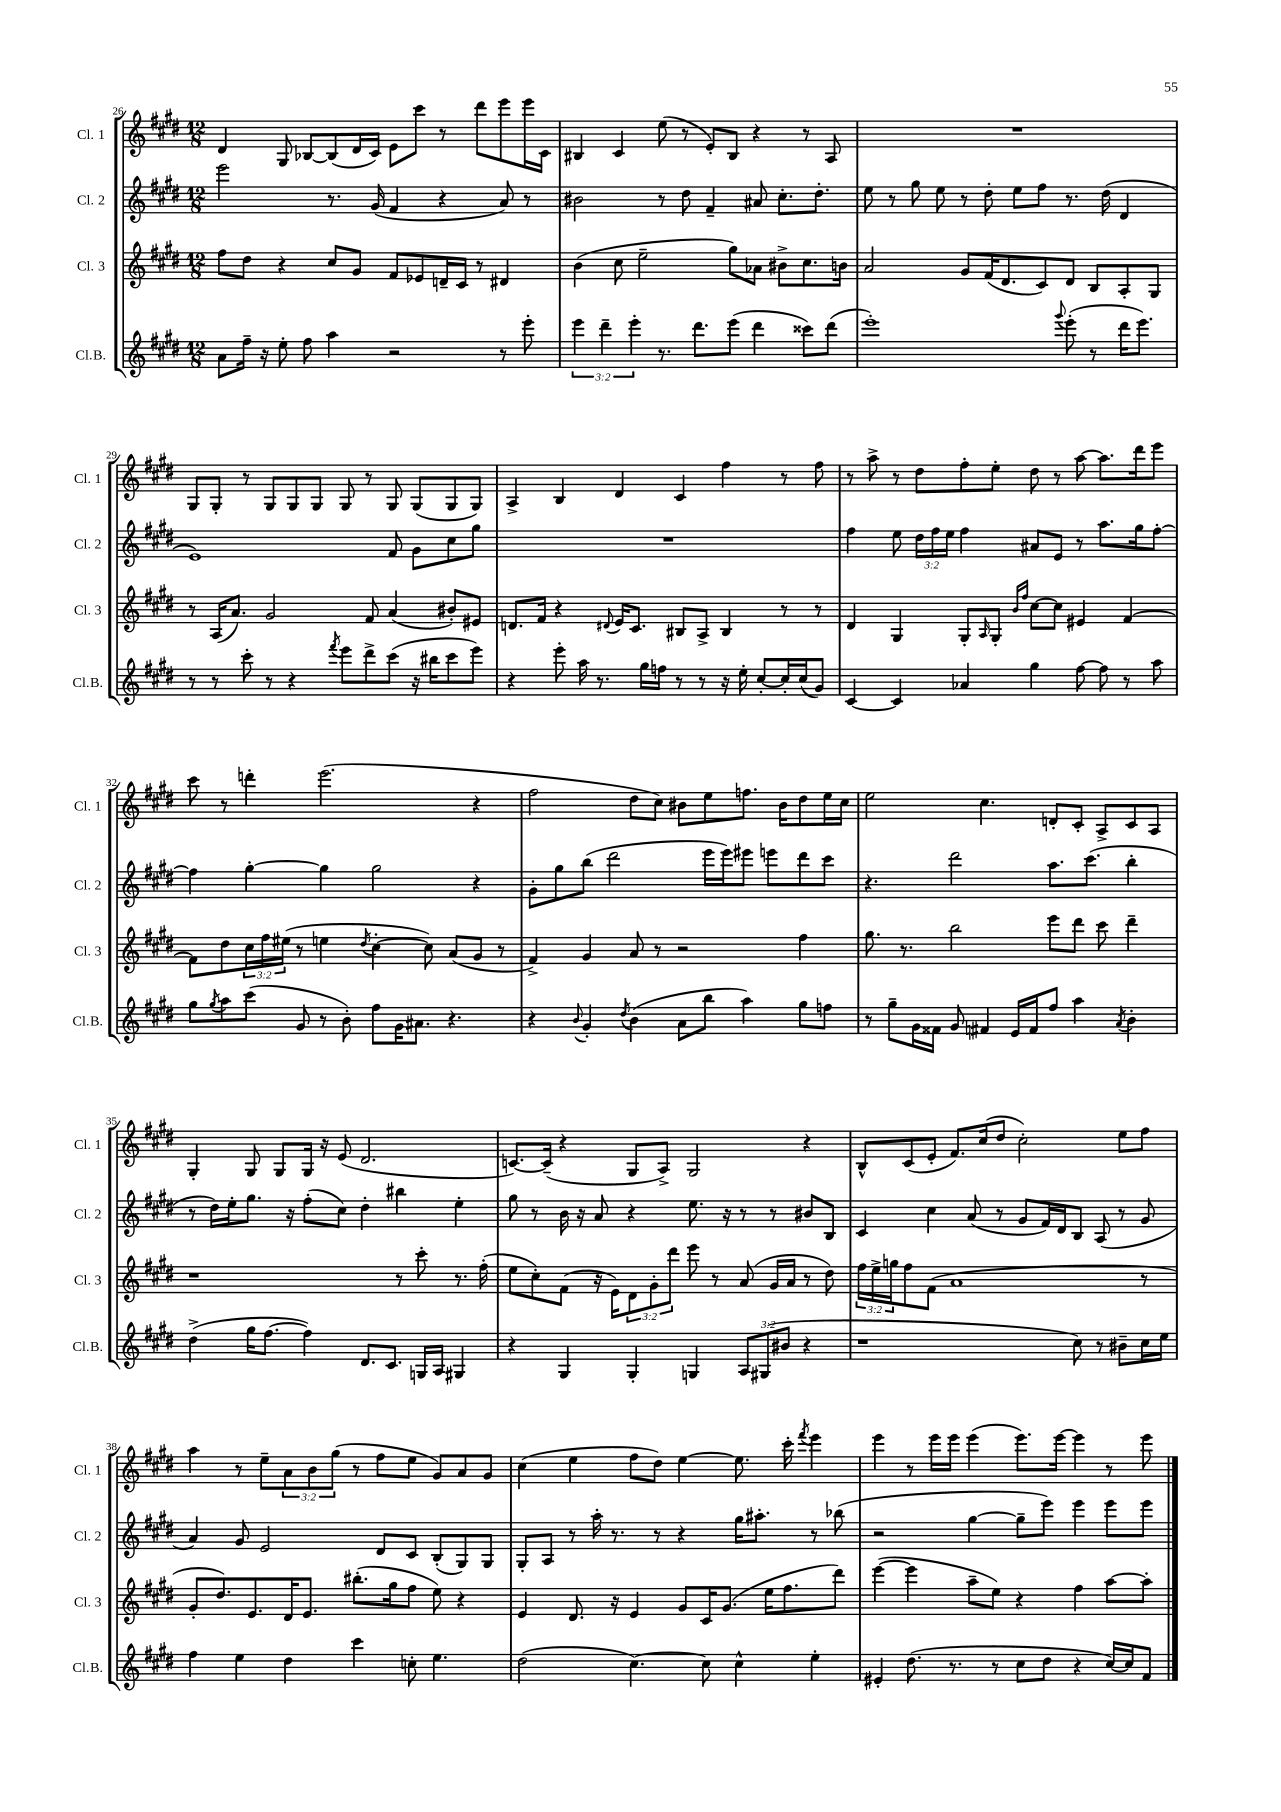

**kern	**kern	**kern	**kern
*staff4	*staff3	*staff2	*staff1
*clefG2	*clefG2	*clefG2	*clefG2
*k[f#c#g#d#]	*k[f#c#g#d#]	*k[f#c#g#d#]	*k[f#c#g#d#]
*M12/8	*M12/8	*M12/8	*M12/8
8a	8ff#	2eee	4d#
16ff#~	8dd#	.	.
16r	.	.	.
8ee'	4r	.	8G#
8ff#	.	.	[8B-
4aa	8cc#	8.r	(8B-]
.	8g#	.	16d#
.	.	(16g#	16c#)
2r	8f#	4f#	8e
.	8e-	.	8ccc#
.	16d~	4r	8r
.	16c#	.	.
.	8r	.	8ddd#
8r	4d#	8a)	8eee
8eee'	.	8r	16eee
.	.	.	16c#
=	=	=	=
6eee	(4b	2b#	4B#
6ddd#~	.	.	.
.	8cc#	.	4c#
6eee'	.	.	.
.	2ee~	.	.
8.r	.	8r	(8ee
.	.	8dd#	8r
8.ddd#	.	.	.
.	.	4f#~	8e')
(8eee	8gg#)	.	8B#
4ddd#	8a-	8a#	4r
.	8b#^	8.cc#'	.
8ccc##)	8.cc#	.	8r
.	.	8.dd#'	.
(8ddd#	.	.	8A
.	16b	.	.
=	=	=	=
1eee')	2a	8ee	1.r
.	.	8r	.
.	.	8gg#	.
.	.	8ee	.
.	8g#	8r	.
.	(16f#	8dd#'	.
.	8.d#	.	.
.	.	8ee	.
.	8c#)	8ff#	.
8qqggg#	.	.	.
(8eee'	8d#	8.r	.
8r	8B	.	.
.	.	(16dd#	.
16ddd#	8A'	4d#	.
8.eee)	.	.	.
.	8G#	.	.
=	=	=	=
8r	8r	1e)	8G#
8r	(16A	.	8G#'
.	8.a)	.	.
8ccc#'	.	.	8r
8r	2g#	.	8G#
4r	.	.	8G#
.	.	.	8G#
8qfff#	.	.	.
8eee	.	.	8G#
8ddd#^	8f#	.	8r
(8ccc#	(4a	8f#	8G#
16r	.	8g#	(8G#
16bb#	.	.	.
8ccc#	8b#')	8cc#	8G#
8eee)	8e#	8gg#	8G#)
=	=	=	=
4r	8.d	1.r	4A^
.	16f#	.	.
8eee'	4r	.	4B
16aa	.	.	.
8.r	.	.	.
.	8qqd#	.	.
.	16e	.	4d#
.	8.c#	.	.
16gg#	.	.	.
16ff	.	.	.
8r	8B#	.	4c#
8r	8A^	.	.
16r	4B#	.	4ff#
16ee'	.	.	.
[8cc#'	.	.	.
16cc#']	8r	.	8r
(16cc#	.	.	.
8g#)	8r	.	8ff#
=	=	=	=
[4c#	4d#	4ff#	8r
.	.	.	8aa^
4c#]	4G#	8ee	8r
.	.	24dd#	8dd#
.	.	24ff#	.
.	.	24ee	.
4a-	8G#'	4ff#	8ff#'
.	16qqA	.	.
.	8G#'	.	8ee'
.	16qqb	.	.
.	16qqff#	.	.
4gg#	[8cc#	8a#	8dd#
.	8cc#]	8e	8r
[8ff#	4e#	8r	[8aa
8ff#]	.	8.aa	8.aa]
8r	[4f#	.	.
.	.	16gg#	16ddd#
8aa	.	[8ff#'	8eee
=	=	=	=
8gg#	8f#]	4ff#]	8ccc#
8qgg#	.	.	.
8aa	8dd#	.	8r
(8ccc#	24cc#	[4gg#'	4ddd'
.	24ff#	.	.
.	(24ee#	.	.
8g#	8r	.	.
8r	4ee	4gg#]	(2.eee
8b')	.	.	.
.	8qdd#	.	.
8ff#	[4cc#'	2gg#	.
16g#	.	.	.
8.a#	.	.	.
.	8cc#])	.	.
4.r	(8a	.	.
.	8g#	4r	4r
.	8r	.	.
=	=	=	=
4r	4f#^)	8g#'	2ff#
.	.	8gg#	.
8qqb	.	.	.
4g#'	4g#	(8bb	.
.	.	2ddd#	.
8qdd#	.	.	.
(4b	8a	.	8dd#
.	8r	.	8cc#)
8a	2r	.	8b#
8bb	.	16eee	8ee
.	.	16eee)	.
4aa)	.	8eee#	8.ff
.	.	8eee	.
.	.	.	16b#
8gg#	4ff#	8ddd#	8dd#
8ff	.	8ccc#	16ee
.	.	.	16cc#
=	=	=	=
8r	8.gg#	4.r	2ee
8gg#~	.	.	.
.	8.r	.	.
16g#	.	.	.
16f##	.	.	.
8g#	2bb	2ddd#	.
4f#	.	.	4.cc#
16e	.	.	.
16f#	.	.	.
8ff#	8eee	8.aa	8d'
4aa	8ddd#	.	8c#'
.	.	(8.ccc#	.
.	8ccc#	.	8A^
8qa	.	.	.
4b'	4ddd#~	4bb'	8c#
.	.	.	8A
=	=	=	=
(4dd#^	1r	8r	4G#'
.	.	16dd#)	.
.	.	16ee'	.
16gg#	.	8.gg#	8G#
[8.ff#	.	.	.
.	.	.	8G#
.	.	16r	.
4ff#])	.	(8ff#'	16G#
.	.	.	16r
.	.	8cc#)	(8e
8.d#	.	4dd#'	2.d#
8.c#	.	.	.
.	8r	4bb#	.
16G	8ccc#'	.	.
16A	.	.	.
4G#	8.r	4ee'	.
.	(16ff#'	.	.
=	=	=	=
4r	8ee	8gg#	[8.c)
.	8cc#')	8r	.
.	.	.	(16c~]
4G#	(8f#	16b	4r
.	.	16r	.
.	16r	8a	.
.	16e)	.	.
4G#'	12d#	4r	8G#
.	12g#'	.	.
.	.	.	8A^)
.	12ddd#	.	.
4G	8eee	8.ee	2G#
.	8r	.	.
.	.	16r	.
12A	(8a	8r	.
(12G#	.	.	.
.	16g#	8r	.
12b#	.	.	.
.	16a	.	.
4r	8r	8b#	4r
.	8dd#)	8B	.
=	=	=	=
1r	24ff#	4c#	8B^^
.	24ee^	.	.
.	24gg	.	.
.	8ff#	.	(8c#
.	(8f#	4cc#	8e'
.	1a	.	8.f#)
.	.	(8a	.
.	.	.	(16cc#
.	.	8r	8dd#
.	.	8g#	2cc#')
.	.	16f#)	.
.	.	16d#	.
8cc#)	.	8B	.
8r	.	(8A	.
8b#~	.	8r	8ee
16cc#	8r	8g#	8ff#
16ee	.	.	.
=	=	=	=
4ff#	8g#'	4a)	4aa
.	8.dd#)	.	.
4ee	.	8g#	8r
.	8.e	.	.
.	.	2e	8ee~
4dd#	16d#	.	12a
.	8.e	.	.
.	.	.	12b
.	.	.	(12gg#
4ccc#	(8.bb#'	.	8r
.	.	8d#	8ff#
.	16gg#	.	.
8cc'	8ff#	8c#	8ee
4.ee	8ee)	(8B'	8g#)
.	4r	8G#)	8a
.	.	8G#	8g#
=	=	=	=
(2dd#	4e	8G#'	(4cc#
.	.	8A	.
.	8.d#	8r	4ee
.	.	16aa'	.
.	16r	8.r	.
[4.cc#)	4e	.	8ff#
.	.	8r	8dd#)
.	8g#	4r	[4ee
8cc#]	16c#	.	.
.	(8.g#	.	.
4cc#^^	.	16gg#	8.ee]
.	.	8.aa#'	.
.	16ee	.	.
.	8.ff#	.	16ccc#'
.	.	.	8qfff#
4ee'	.	8r	4eee
.	8ddd#)	(8bb-	.
=	=	=	=
4e#'	([4eee	2r	4eee
(8.dd#	4eee]	.	8r
.	.	.	16eee
8.r	.	.	16eee
.	8aa~	[4gg#	(4eee
8r	8ee)	.	.
8cc#	4r	8gg#~]	8.eee)
8dd#	.	8eee)	.
.	.	.	[16eee
4r	4ff#	4eee	4eee]
[16cc#)	[8aa	8eee	8r
16cc#]	.	.	.
8f#	8aa']	8eee	8eee
==	==	==	==
*-	*-	*-	*-
